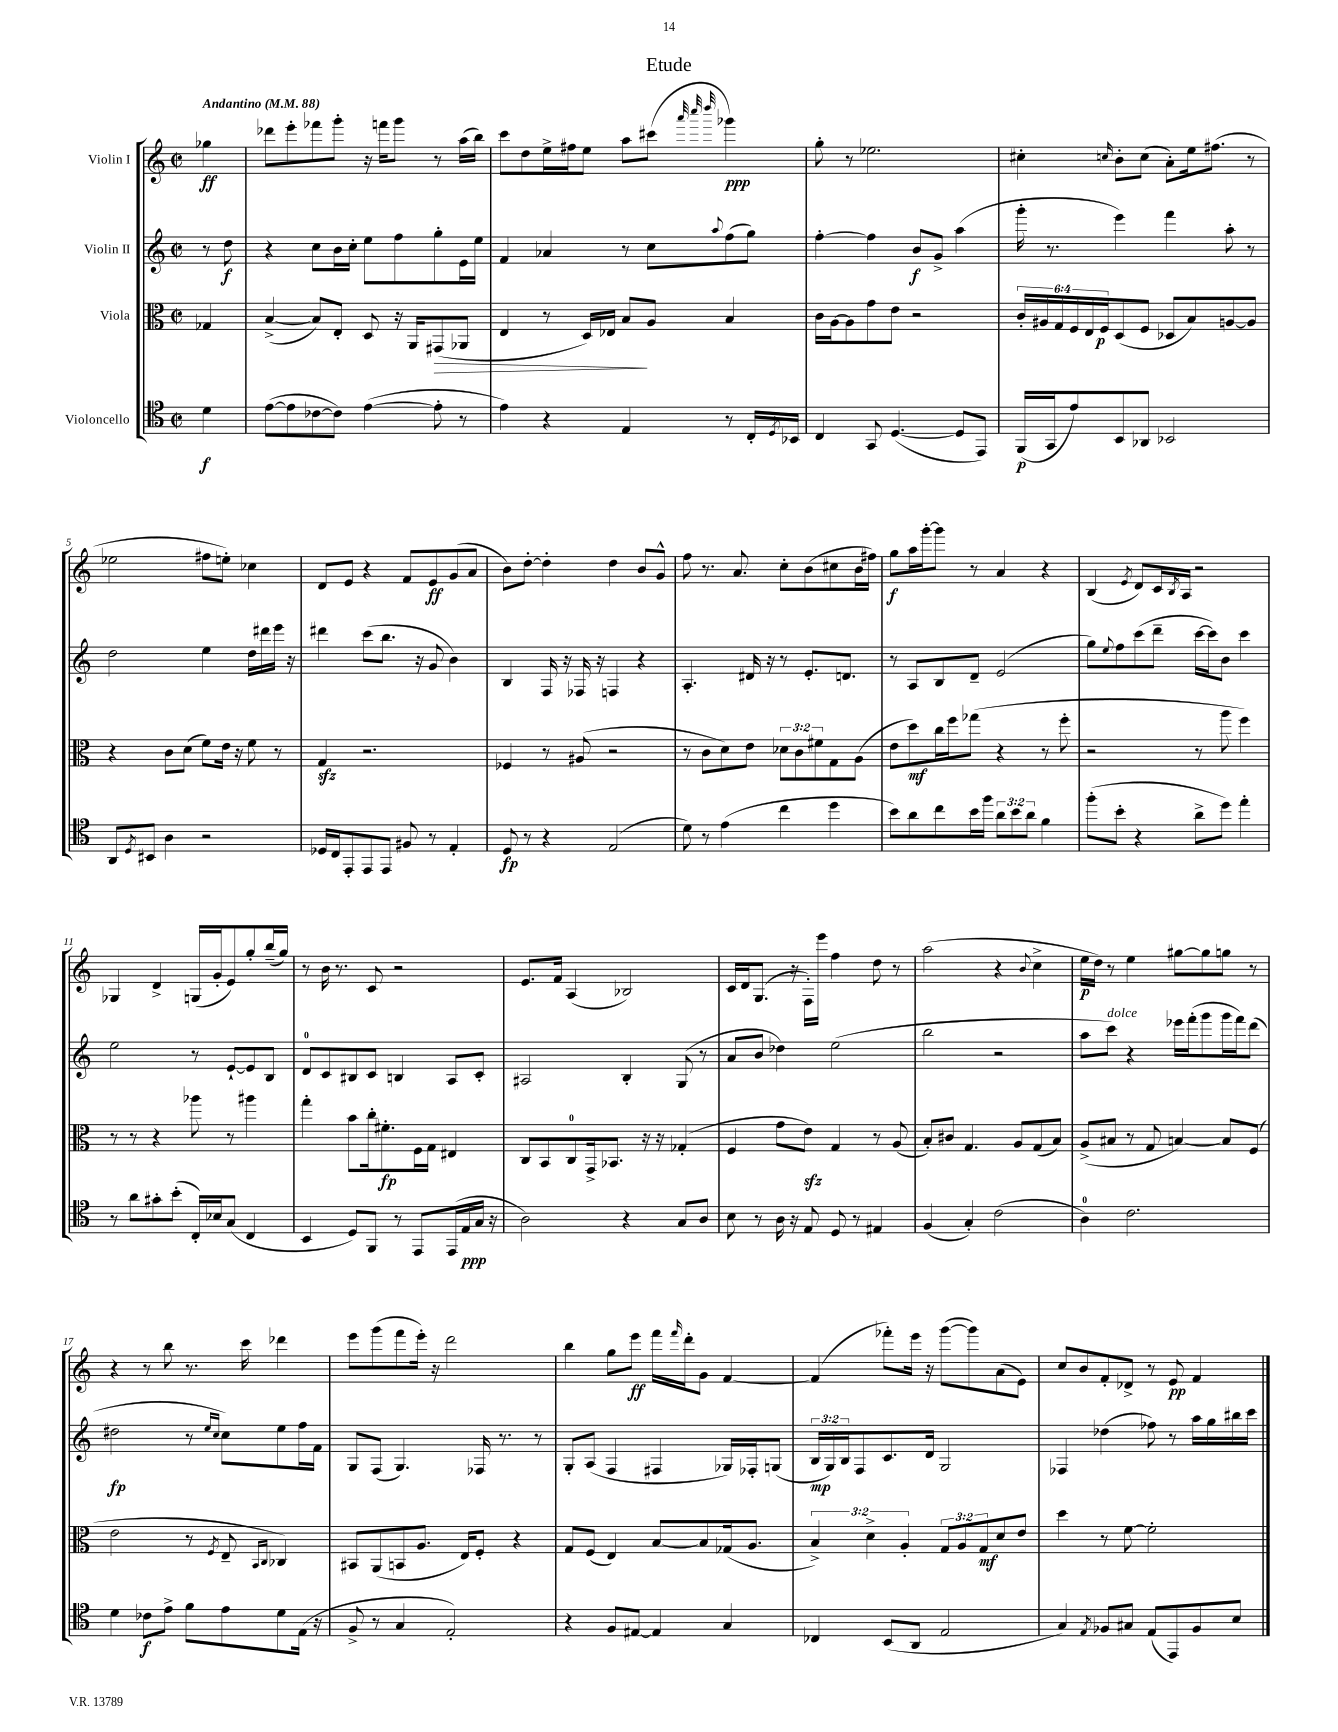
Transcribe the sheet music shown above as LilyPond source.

\header { title = "Etude" }
<<
\new StaffGroup <<
\new Staff = "s0" \with { instrumentName = "Violin I" } {
    \clef treble \key c \major \defaultTimeSignature \time 2/2 \partial 4 \tempo "Andantino" 4 = 88
    ges''4\ff |
    des'''8 e'''8-. fes'''8 g'''8-. r16 f'''16 g'''8 r8 a''16( b''16) |
    c'''8 d''8 e''16-> fis''16 e''8 a''8 cis'''8( \grace { a'''32 c''''32 d''''32 } ges'''4\ppp) |
    g''8-. r8 ees''2. |
    cis''4-. \grace { c''16 } b'8-. c''8( a'8-.) e''16 fis''8.( r8 |
    ees''2 fis''8 e''8-.) ces''4 |
    d'8 e'8 r4 f'8 e'8\ff g'8( a'8 |
    b'8) d''8~-. d''4-. d''4 b'8 g'8-^ |
    f''8 r8. a'8. c''8-. b'8( cis''8 b'16 fis''16) |
    g''8\f a''16 g'''16~-. g'''8 r8 a'4 r4 |
    b4( \acciaccatura { e'8 } d'8) c'16 \acciaccatura { b8 } a16 r2 |
    ges4 d'4-> g16( g'16-. e'8) g''8-. b''16--( g''16) |
    r8 b'16 r8. c'8 r2 |
    e'8. f'16 a4( bes2) |
    c'16 d'16 g8.( r16 f16-.) e'''16 f''4 d''8 r8 |
    a''2( r4 \appoggiatura { b'8 } c''4-> |
    e''16\p d''16) r8 e''4 gis''8~ gis''8 g''8 r8 |
    r4 r8 b''8 r8. c'''16 des'''4 |
    e'''8 g'''8( f'''8 e'''16-.) r16 d'''2 |
    b''4 g''8 e'''8\ff f'''16 \grace { f'''16 } d'''16-. g'8 f'4~ |
    f'4( fes'''8-.) e'''16 r16 g'''8~( g'''8) a'8( e'8) |
    c''8 b'8 f'8-. des'8-> r8 e'8\pp f'4 \bar "|." |
}
\new Staff = "s1" \with { instrumentName = "Violin II" } {
    \clef treble \key c \major \defaultTimeSignature \time 2/2 \override Staff.TupletNumber.text = #tuplet-number::calc-fraction-text \partial 4
    r8 d''8\f |
    r4 c''8 b'16 c''16-. e''8 f''8 g''8-. e'16 e''16 |
    f'4 aes'4 r8 c''8 \appoggiatura { a''8 } f''8( g''8) |
    f''4~-. f''4 b'8\f g'8-> a''4( |
    g'''16-. r8. e'''4) f'''4 a''8-. r8 |
    d''2 e''4 d''16 dis'''16 e'''16 r16 |
    dis'''4 c'''8( b''8. r16 g'8 b'4) |
    b4 f16 r16 fes16 r16 f4 r4 |
    a4.-. dis'16 r16 r8 e'8.-. d'8. |
    r8 a8 b8 d'8-- e'2( |
    g''8) \appoggiatura { e''8 } f''8 c'''8( d'''8-- c'''16~ c'''16) b'8 c'''4 |
    e''2 r8 e'8~-! e'8 b8 |
    d'8-0 c'8 bis8 c'8 b4 a8 c'8-. |
    ais2 b4-. g8( r8 |
    a'8 b'8 des''4) e''2( |
    b''2 r2 |
    a''8 c'''8^\markup { \italic "dolce" }) r4 ees'''16 f'''16-.( g'''8 g'''16 f'''16) d'''8( |
    dis''2\fp r8 \grace { e''16 c''16 } c''8) e''8 f''16 f'16 |
    g8 f8( g4.) fes16 r8. r8 |
    g8-. a8( f4 fis4 ges16) fes16-. g8( |
    \tuplet 3/2 { b16\mp g16) b16 } f8 c'8. d'16 g2 |
    fes4 des''4( fes''8) r8 a''16 g''16 bis''16 c'''16 \bar "|." |
}
\new Staff = "s2" \with { instrumentName = "Viola" } {
    \clef alto \key c \major \defaultTimeSignature \time 2/2 \override Staff.TupletNumber.text = #tuplet-number::calc-fraction-text \partial 4
    ges4 |
    b4~->( b8) e8-. d8 r16 a,16 gis,8\>( aes,8 |
    e4 r8 d16) ees16 b8\! a8 b4 |
    c'16 a16~ a8 g'8 e'8 r2 |
    \tuplet 6/4 { c'16-. ais16 g16 f16 e16 f16\p } d8( f8 des8 b8) a8~ a8 |
    r4 c'8 d'8( f'8) e'16 r16 f'8 r8 |
    g4\sfz r2. |
    fes4 r8 ais8( r2 |
    r8 c'8 d'8) e'8 \tuplet 3/2 { des'8 c'8 fis'8 } g8 a8( |
    e'8 d''8\mf) c''16 f''16 ges''8( r4 r8 f''8-. |
    r2 r8 a''8 f''4) |
    r8 r8 r4 aes''8 r8 ais''4 |
    g''4-. b'8 c''16-. fis'8.-.\fp f16 g16 eis4 |
    c8 b,8 c8-0 g,16-> bes,8. r16 r16 ges4-.( |
    f4 g'8 e'8\sfz) g4 r8 a8( |
    b8-.) cis'8 g4. a8 g8( b8) |
    a8->( bis8 r8 g8 b4~) b8 f8( |
    e'2 r8 \acciaccatura { f8 } e8-- \grace { b,16 c16 } ces4) |
    bis,8 a,8( b,8 a8. e16) f8-. r4 |
    g8 f8( e4) b8~ b8 ges16( a8. |
    \tuplet 3/2 { b4->) d'4-> a4-. } \tuplet 3/2 { g8 a8 g8\mf } d'8 e'8 |
    d''4 r8 f'8~ f'2-. \bar "|." |
}
\new Staff = "s3" \with { instrumentName = "Violoncello" } {
    \clef tenor \key c \major \defaultTimeSignature \time 2/2 \override Staff.TupletNumber.text = #tuplet-number::calc-fraction-text \partial 4
    d'4\f |
    e'8~( e'8 ces'8~ ces'8) e'4~( e'8-. r8 |
    e'4) r4 e4 r8 c16-. \acciaccatura { d8 } bes,16 |
    c4 g,8 d4.~( d8 e,8) |
    f,16\p( g,16 e'8) b,8 aes,8 bes,2 |
    a,8 \acciaccatura { d8 } bis,8 a4 r2 |
    des16 c16 e,8-. e,8 e,8 fis8 r8 e4-. |
    d8\fp r8 r4 e2( |
    d'8) r8 e'4( c''4 d''4 |
    b'8) a'8 c''8 b'16 f''16 \tuplet 3/2 { a'8 b'8 a'8 } f'4 |
    f''8-.( b'8-. r4 a'8-> d''8) e''4-. |
    r8 a'8 gis'8-. b'8-.( c16-.) bes16 g8( c4 |
    b,4 d8) f,8 r8 e,8 e,16( e16\ppp g16 r16 |
    a2) r4 g8 a8 |
    b8 r8 a16 r16 e8 d8 r8 eis4 |
    f4( g4-.) c'2( |
    a4-0) c'2. |
    d'4 ces'8\f e'8-> f'8 e'8 d'8 e16( r16 |
    f8-> r8 g4 e2-.) |
    r4 f8 eis8~ eis4 g4 |
    ces4 b,8( a,8 e2 |
    g4) \acciaccatura { e8 } fes8 gis8 e8( e,8) fes8 b8 \bar "|." |
}
>>
>>
